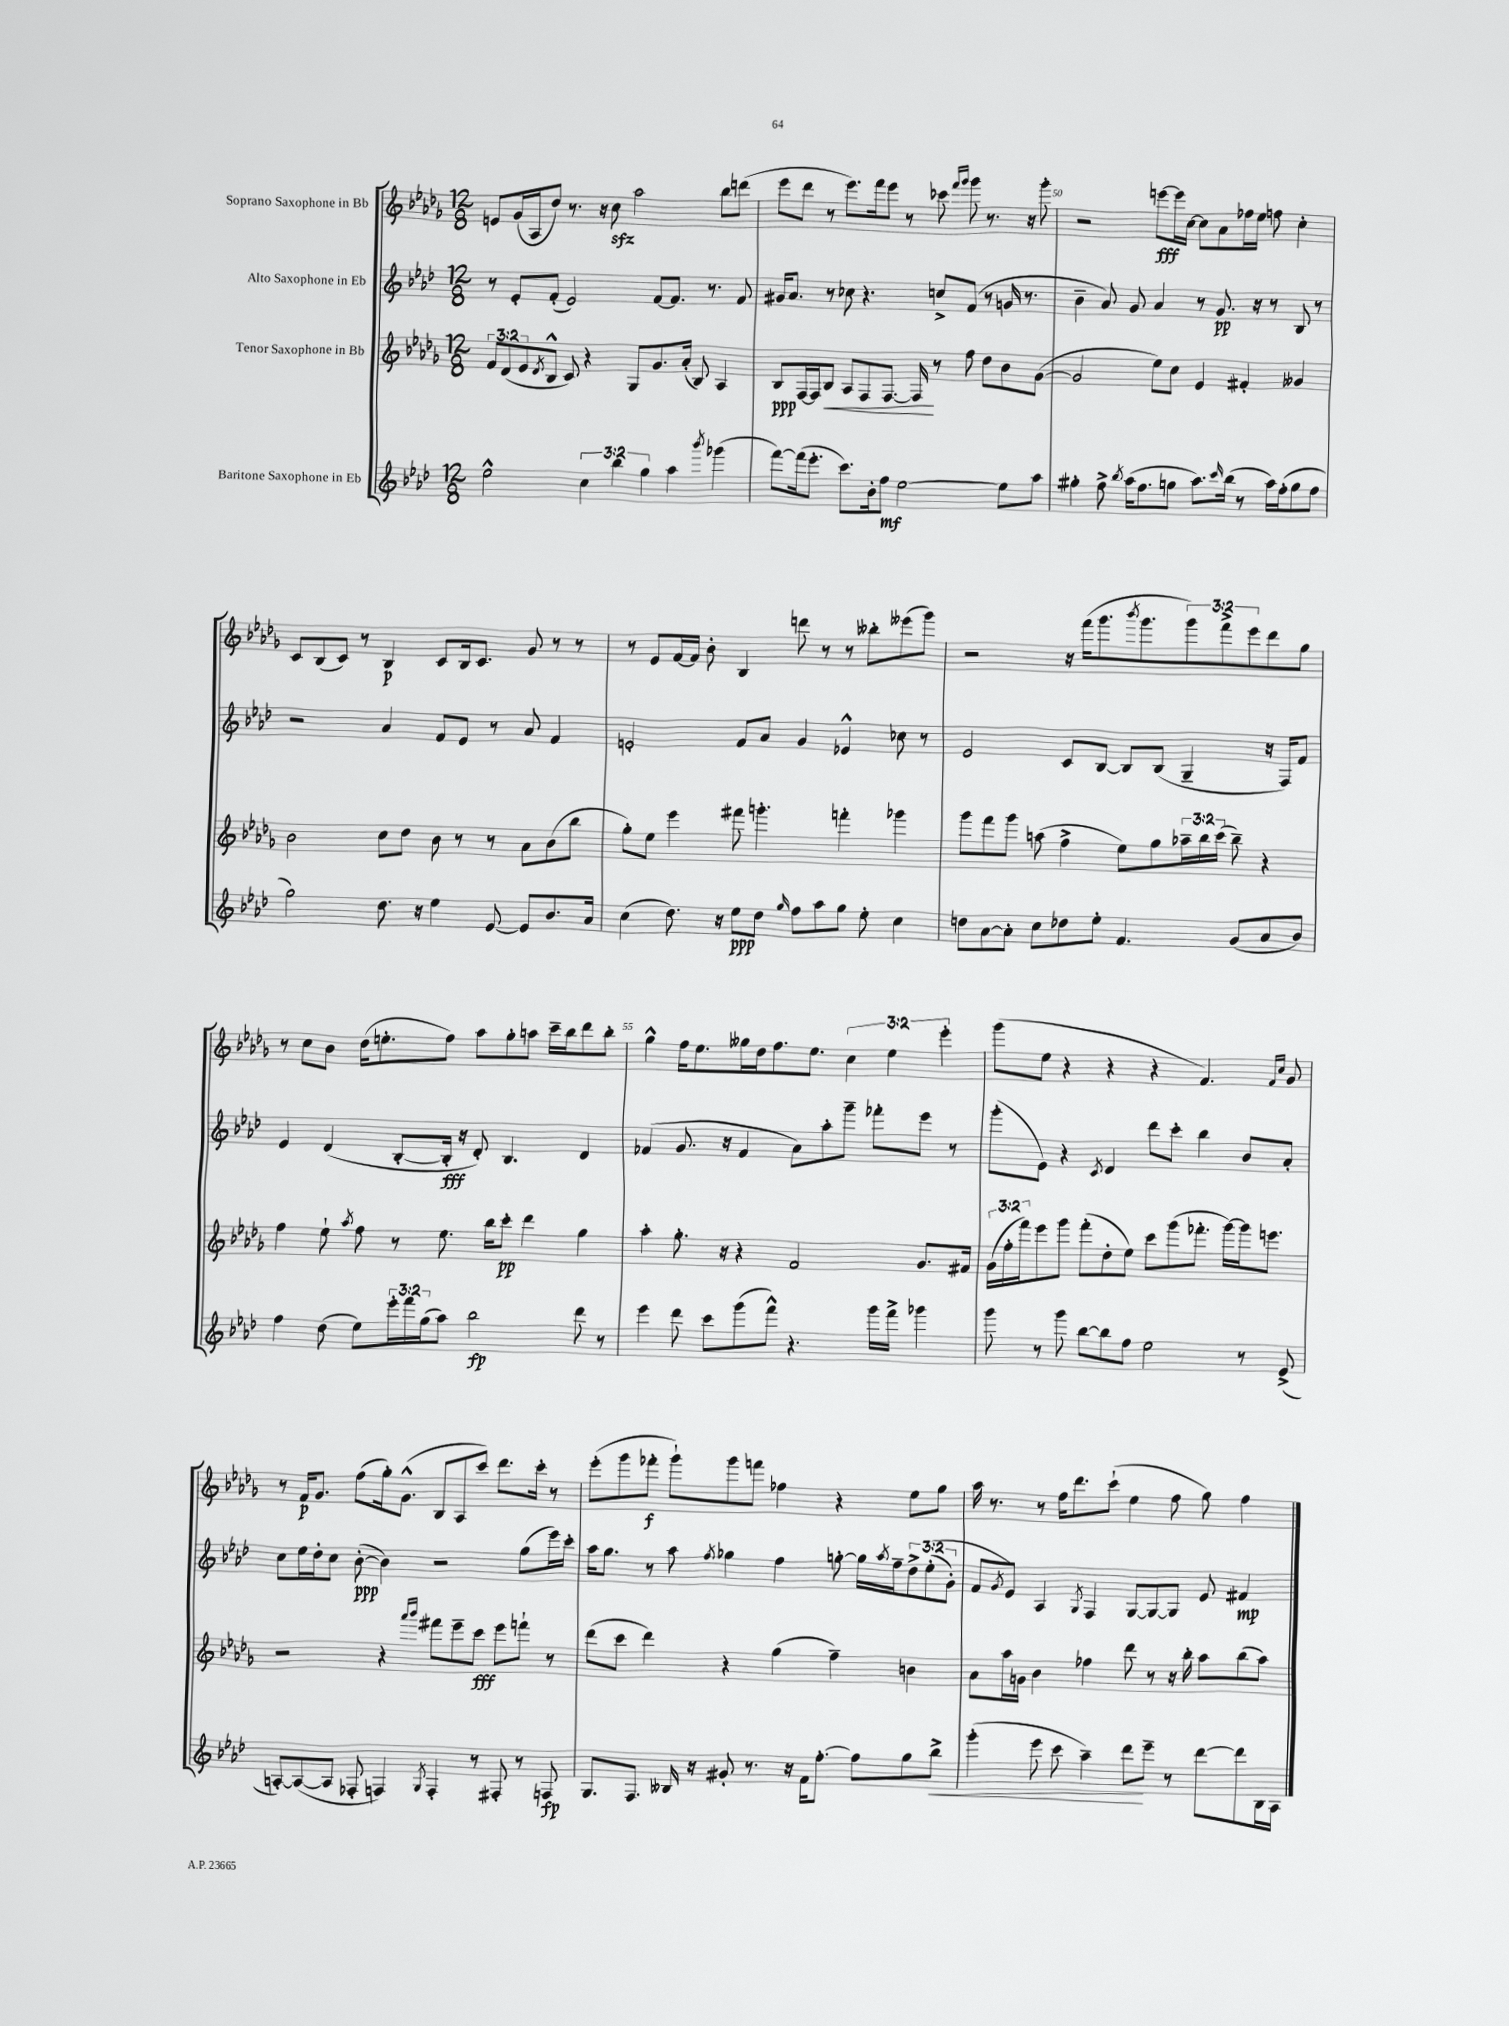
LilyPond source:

<<
\new StaffGroup <<
\new Staff = "s0" \with { instrumentName = "Soprano Saxophone in Bb" } {
    \clef treble \key des \major \numericTimeSignature \time 12/8 \override Staff.TupletNumber.text = #tuplet-number::calc-fraction-text
    e'8 ges'16( aes16 des''8) r8. r16 c''8\sfz aes''2 bes''8 d'''8( |
    ees'''8 des'''8 r8 ees'''8.) f'''16 ees'''8 r8 ces'''8 \grace { f'''16 ges'''16 } ges'''8 r8. r16 ges'''8-. |
    r2 e'''8~\fff e'''16 c''16~ c''8 aes'8 fes''16 ees''16 f''8 c''4-. |
    c'8 bes8( c'8) r8 bes4\p c'8 bes16 c'8. ges'8 r8 r8 |
    r8 ees'8 f'16~ f'16 bes'8-. bes4 d'''8 r8 r8 beses''8-. eeses'''8( ges'''8) |
    r2 r16 f'''16( ges'''8. \acciaccatura { bes'''8 } ges'''8. \tuplet 3/2 { ges'''8) f'''8-> ees'''8 } des'''8 ges''8 |
    r8 c''8 bes'8 des''16( e''8.-. f''8) aes''8 ges''8-. a''8 c'''16-- bes''16 des'''8 bes''8-. |
    ges''4-^ f''16 ees''8. geses''16 des''16 f''8. ees''8. \tuplet 3/2 { c''4 ees''4 ees'''4-. } |
    ges'''8( ees''8 r4 r4 r4 f'4.) \grace { f'16 c''16 } ges'8 |
    r8 f'16\p ges'8. f''8( ges''16-.) ges'8.-^( bes8 aes8 c'''8) des'''8. c'''16-. r8 |
    ees'''8-.( ges'''8 fes'''8-.\f ges'''8-!) ges'''8 f'''8 fes''4 r4 ees''8 ges''8 |
    aes''16 r8. r8 f''16 des'''8. c'''8-!( ees''4 f''8 ges''8) f''4 \bar "|." |
}
\new Staff = "s1" \with { instrumentName = "Alto Saxophone in Eb" } {
    \clef treble \key aes \major \numericTimeSignature \time 12/8 \override Staff.TupletNumber.text = #tuplet-number::calc-fraction-text
    r8 ees'8-. f'8-.( ees'2) f'8~ f'8. r8. f'8 |
    gis'16 aes'8. r8 ces''8 r4. c''8-> f'8( r8 g'16 r8. |
    bes'4-- aes'8) g'8 aes'4 r8 g'8.\pp r16 r8 bes8 r8 |
    r2 aes'4 f'8 ees'8 r8 aes'8 f'4 |
    e'2-. f'8 aes'8 g'4 ees'4-^ ces''8 r8 |
    ees'2 c'8 bes8~ bes8 bes8( g4-- r16 f16) f'8 |
    ees'4 des'4( bes8~-. bes16-.\fff r16 des'8-.) bes4. des'4 |
    fes'4( g'8. r16 fes'4 aes'8) aes''8-. g'''8-- fes'''8-. ees'''8 r8 |
    g'''8-.( ees'8) r4 \acciaccatura { c'8 } des'4 des'''8 c'''8-. bes''4 bes'8 aes'8-. |
    c''8 ees''16 des''16-. c''8 bes'8~-.\ppp( bes'4) r2 g''8( ees'''16) c'''16-. |
    aes''16 g''8. r8 aes''8 \acciaccatura { f''8 } ges''4 f''4 g''8~-. g''16 \acciaccatura { aes''8 } f''16-- \tuplet 3/2 { des''8-> ees''8-.(\( g'8-.) } |
    f'8 \acciaccatura { g'8 } ees'8\) aes4 \acciaccatura { g8 } f4 g8~ g8~ g8 ees'8 fis'4\mp \bar "|." |
}
\new Staff = "s2" \with { instrumentName = "Tenor Saxophone in Bb" } {
    \clef treble \key des \major \numericTimeSignature \time 12/8 \override Staff.TupletNumber.text = #tuplet-number::calc-fraction-text
    \tuplet 3/2 { f'8 des'8( ees'8 } \acciaccatura { des'8 } bes8-^ c'8) r4 ges8 ges'8. aes'16-.( bes8) aes4 |
    bes8\ppp f16~ f16 bes8\< aes8 f8 f8.~ f16\! r8 f''8 des''8 bes'8 ges'8~( |
    ges'2 ees''8) c''8 ees'4 fis'4-. geses'4 |
    bes'2 c''8 des''8 bes'8 r8 r8 aes'8 bes'8( bes''8 |
    ges''8-.) ees''8 ees'''4 fis'''8 g'''4.-. f'''4-. ges'''4 |
    ges'''8 f'''8 ges'''8 a''8( f''4-> ees''8) ges''8 \tuplet 3/2 { aes''16-- bes''16 c'''16( } bes''8--) r4 |
    f''4 ees''8-! \acciaccatura { aes''8 } f''8 r8 ees''8. bes''16 c'''8-.\pp des'''4 ges''4 |
    aes''4-. ges''8.-. r16 r4 f'2 ges'8. fis'16 |
    \tuplet 3/2 { ges'16( f''16-. f'''16) } ees'''8 ges'''8 f'''8-.( des''8-. ees''8) c'''8 ges'''8( fes'''8.-. ges'''16~) ges'''16 e'''8. |
    r2 r4 \grace { aes'''16 bes'''16 } fis'''8 ees'''8-- c'''8\fff ees'''8 f'''8-! r8 |
    des'''8( c'''8 des'''4) r4 ges''4( f''4--) b'4 |
    aes'8 aes''16 g'16 bes'4 fes''4 des'''8 r8 r16 bes''16-. aes''8 bes''8( aes''8) \bar "|." |
}
\new Staff = "s3" \with { instrumentName = "Baritone Saxophone in Eb" } {
    \clef treble \key aes \major \numericTimeSignature \time 12/8 \override Staff.TupletNumber.text = #tuplet-number::calc-fraction-text
    ees''2-^ \tuplet 3/2 { c''4 bes''4 g''4 } aes''4 \acciaccatura { bes'''8 } ges'''4( |
    f'''8~) f'''16( ees'''8.-. c'''8.) bes'16-. f''8\mf ees''2~ ees''8 aes''8 |
    gis''4-. f''8-> \acciaccatura { bes''8 } aes''16( f''8. g''8 aes''8.) \grace { c'''16 } bes''16( r8 aes''16) f''16-.( g''8 f''8 |
    g''2) des''8. r16 ees''4 ees'8~ ees'8 bes'8. aes'16 |
    c''4( des''8.) r16 ees''8\ppp des''8 \grace { g''16 } f''8 aes''8 g''8 ees''8-. c''4 |
    d''8 aes'8~ aes'8-. c''8 des''8 ees''8-. f'4. g'8( aes'8 bes'8) |
    f''4 des''8( ees''8) \tuplet 3/2 { ees'''16-. f'''16 g''16( } aes''8) bes''2\fp des'''8 r8 |
    ees'''4 des'''8 c'''8 g'''8( f'''8-^) r4. g'''16 f'''16-> ges'''4 |
    g'''8 r8 g'''8 bes''8~ bes''8 f''8 ees''2 r8 ees'8->( |
    a8~-.) a8~( a8 fes8-. f4) \acciaccatura { g8 } f4-. r8 fis8-. r8 f8\fp |
    g8. f8. beses16 r16 gis'8-. r8. r16 f'16 f''8.~-. f''8 g''8 bes''8->\< |
    g'''4-.( ees'''8 c'''8 aes''4--) des'''8\! ees'''8-- r8 des'''8~ des'''8 bes16 aes16 \bar "|." |
}
>>
>>
\layout { \context { \Score currentBarNumber = #48 \override BarNumber.break-visibility = ##(#f #t #t) barNumberVisibility = #(every-nth-bar-number-visible 5) } }
